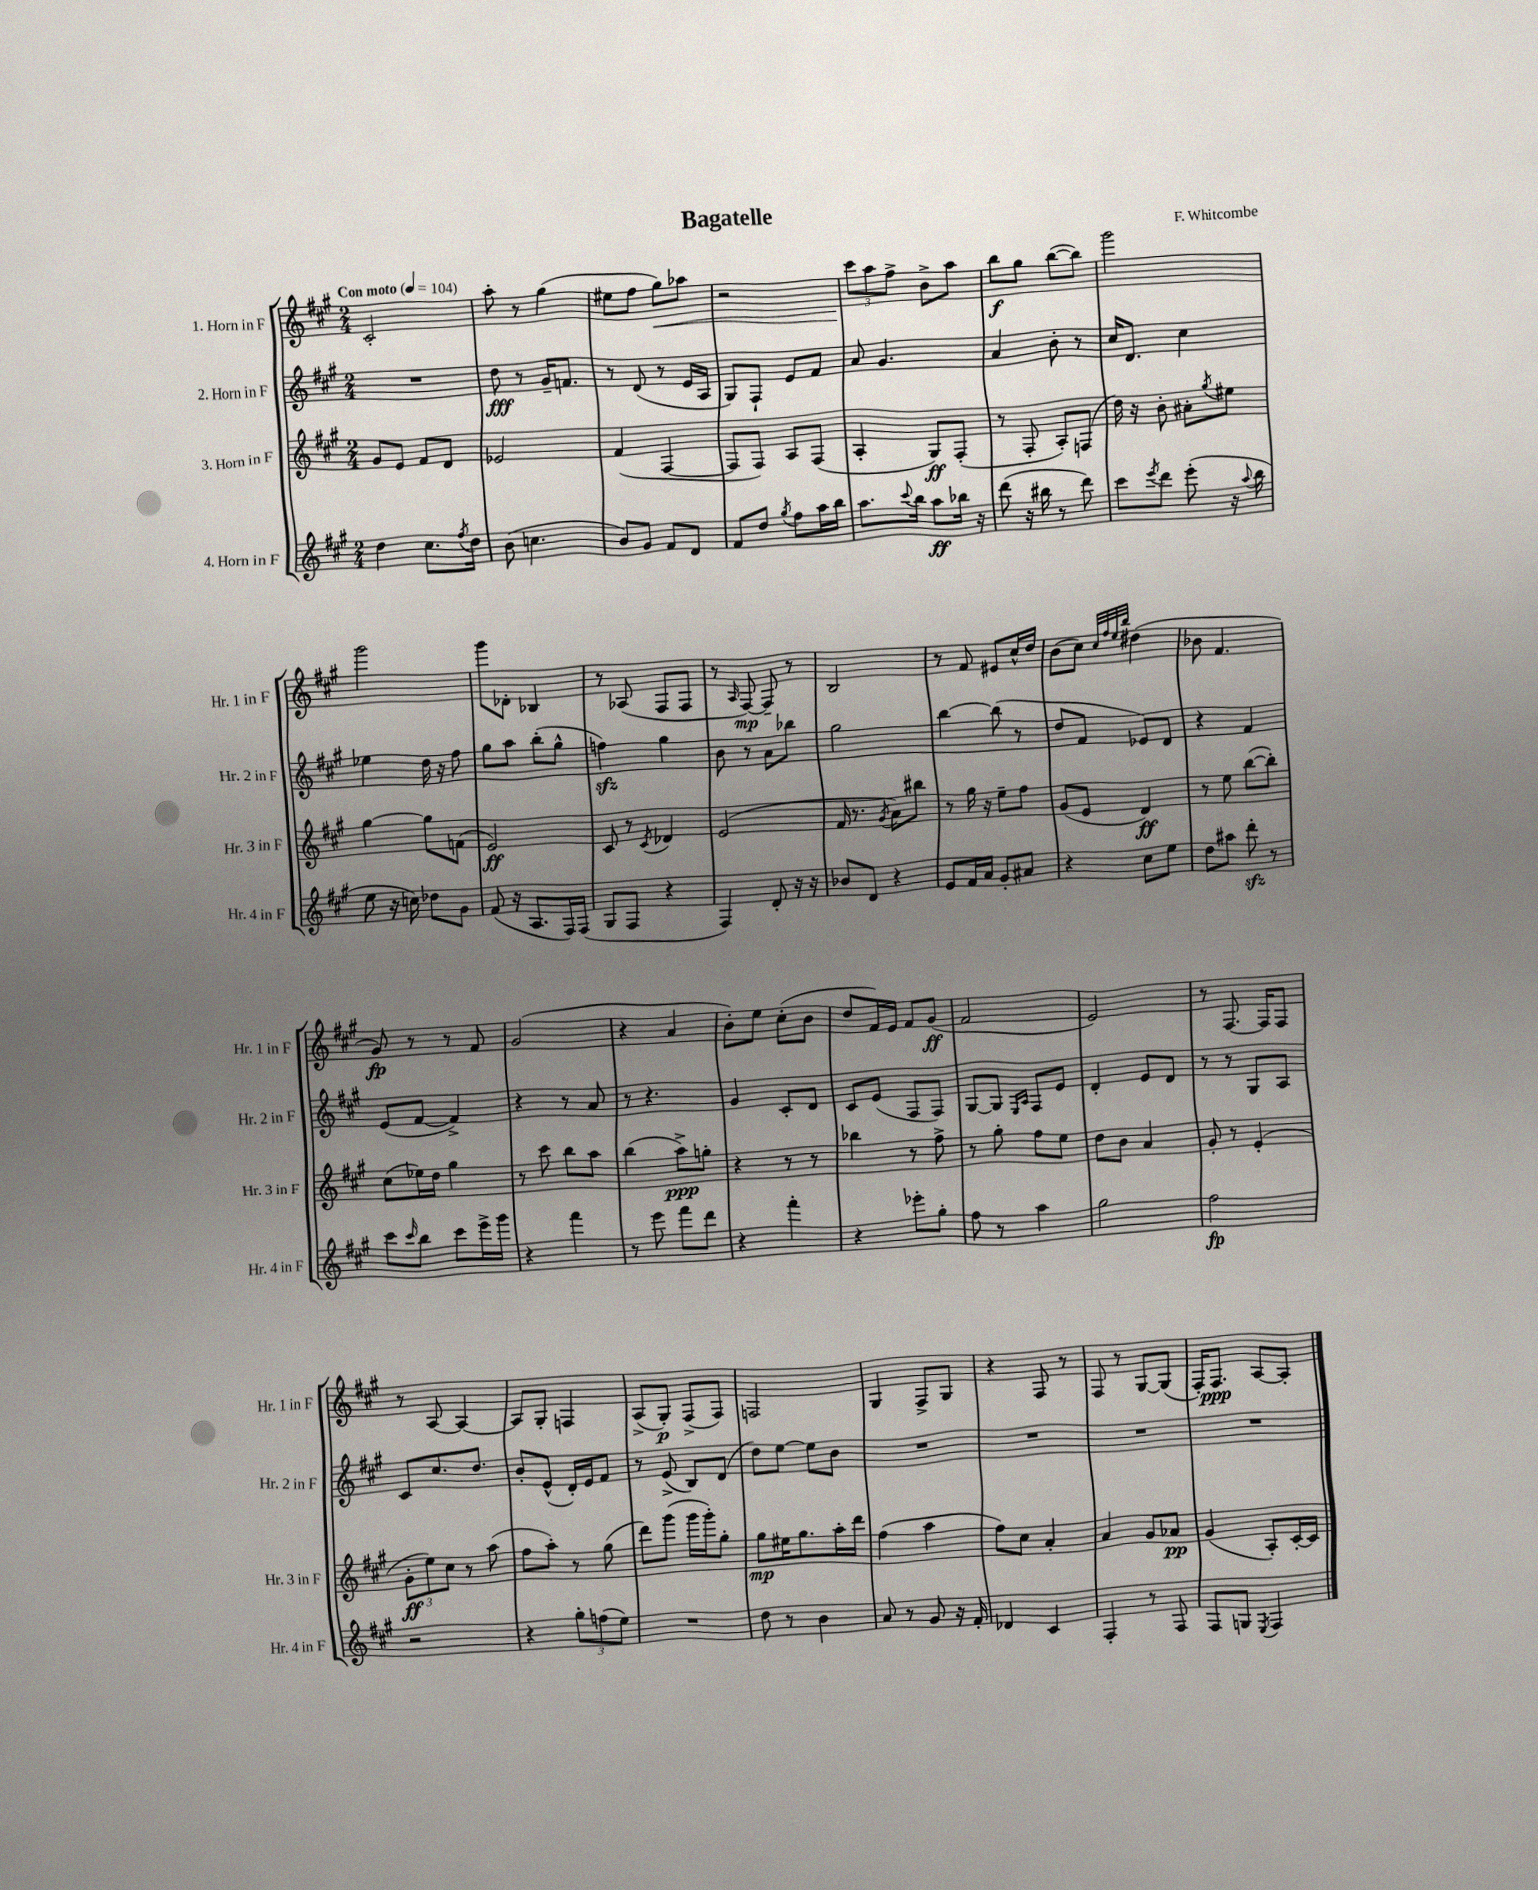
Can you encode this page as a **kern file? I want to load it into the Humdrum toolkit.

**kern	**dynam	**kern	**dynam	**kern	**dynam	**kern	**dynam
*part4	*part4	*part3	*part3	*part2	*part2	*part1	*part1
*staff4	*staff4	*staff3	*staff3	*staff2	*staff2	*staff1	*staff1
*I"4. Horn in F	*	*I"3. Horn in F	*	*I"2. Horn in F	*	*I"1. Horn in F	*
*I'Hr. 4 in F	*	*I'Hr. 3 in F	*	*I'Hr. 2 in F	*	*I'Hr. 1 in F	*
*clefG2	*	*clefG2	*	*clefG2	*	*clefG2	*
*k[f#c#g#]	*	*k[f#c#g#]	*	*k[f#c#g#]	*	*k[f#c#g#]	*
*M2/4	*	*M2/4	*	*M2/4	*	*M2/4	*
*MM104	*	*MM104	*	*MM104	*	*MM104	*
=1	=1	=1	=1	=1	=1	=1	=1
!	!	!	!	!	!	!LO:TX:a:B:t=Con moto	!
4dd\	.	8g#/L	.	2r	.	2c#'/	.
.	.	8e/J	.	.	.	.	.
8.cc#\L	.	8f#/L	.	.	.	.	.
.	.	8d/J	.	.	.	.	.
8qff#/	.	.	.	.	.	.	.
16dd\Jk	.	.	.	.	.	.	.
=2	=2	=2	=2	=2	=2	=2	=2
(8b\	.	2e-X/	.	8dd\	fff	8aa'\	.
4.ccn\	.	.	.	8r	.	8r	.
.	.	.	.	16g#~/KL	.	(4gg#\	.
.	.	.	.	8.fn/J	.	.	.
=3	=3	=3	=3	=3	=3	=3	=3
8b/L)	.	(4f#/	.	8r	.	8ee#X\L	.
8g#/J	.	.	.	(8d/	.	8ff#\J	.
!	!	!	!	!	!	!	!LO:HP:b
8f#/L	.	[4F#/	.	8r	.	8gg#\L)	<
8d/J	.	.	.	16e/LL	.	8aa-X\J	.
.	.	.	.	16A/JJ	.	.	.
=4	=4	=4	=4	=4	=4	=4	=4
8f#/L	.	8F#/L]	.	8G#/L)	.	2r	.
8dd/J	.	8F#/J)	.	8F#`/J	.	.	.
8qgg#/	.	.	.	.	.	.	.
8ff#\L	.	8A/L	.	8e/L	.	.	.
16aa\L	.	(8F#/J	.	8f#/J	.	.	.
16bb\JJ	.	.	.	.	.	.	.
=5	=5	=5	=5	=5	=5	=5	=5
8.aa\L	.	4A'/	.	8a/	.	12ccc#\L	.
.	.	.	.	.	.	12aa\	[
.	.	.	.	4.g#/	.	.	.
.	.	.	.	.	.	12ff#^\J	.
8qqccc#/	.	.	.	.	.	.	.
16bb\Jk	.	.	.	.	.	.	.
8aa\L	ff	8G#/L)	ff	.	.	8b^\L	.
16bb-X\Jk	.	(8F#'/J	.	.	.	8aa\J	.
16r	.	.	.	.	.	.	.
=6	=6	=6	=6	=6	=6	=6	=6
(8ddd\	.	8r	.	4a/	.	8bb\L	f
16r	.	8F#'/	.	.	.	8gg#\J	.
16bb#X\	.	.	.	.	.	.	.
8r	.	8A'/L)	.	8b'\	.	([8bb\L	.
8ddd\)	.	(8Fn/J	.	8r	.	8bb\J])	.
=7	=7	=7	=7	=7	=7	=7	=7
8ccc#\L	.	16dd\)	.	16cc#/KL	.	2ggg#\	.
.	.	16r	.	8.d/J	.	.	.
8qeee/	.	.	.	.	.	.	.
8ddd\J	.	8b'\	.	.	.	.	.
(8eee'\	.	8a#X'\L	.	4cc#\	.	.	.
.	.	8qgg#/	.	.	.	.	.
16r	.	8ee#X\J	.	.	.	.	.
8qqaa/	.	.	.	.	.	.	.
16bb\	.	.	.	.	.	.	.
!!LO:LB:g=z
=8	=8	=8	=8	=8	=8	=8	=8
8ee\	.	[4gg#\	.	4ee-X\	.	2ggg#\	.
16r	.	.	.	.	.	.	.
16ccn\)	.	.	.	.	.	.	.
8dd-X\L	.	8gg#\L]	.	16dd\	.	.	.
.	.	.	.	16r	.	.	.
8g#\J	.	(8fn\J	.	8ff#\	.	.	.
=9	=9	=9	=9	=9	=9	=9	=9
(8f#/	.	2e/)	ff	8gg#\L	.	8ggg#\L	.
16r	.	.	.	8aa\J	.	8d-X'\J	.
8.A/L	.	.	.	.	.	.	.
.	.	.	.	(8bb'\L	.	4B-X/	.
16F#/L)	.	.	.	8gg#^^\J	.	.	.
(16F#/JJ	.	.	.	.	.	.	.
=10	=10	=10	=10	=10	=10	=10	=10
8G#/L	.	8c#/	.	4ffnzz\)	.	8r	.
8F#/J	.	8r	.	.	.	(8A-X/	.
.	.	8qc#/	.	.	.	.	.
4r	.	4d-X/	.	4gg#\	.	8F#/L	.
.	.	.	.	.	.	8F#/J	.
=11	=11	=11	=11	=11	=11	=11	=11
4F#/)	.	(2e/	.	8b\	.	8r	.
.	.	.	.	.	.	16qqA/	.
.	.	.	.	8r	.	[8F#/)	mp
8d'/	.	.	.	8a\L	.	8F#~/]	.
16r	.	.	.	8bb-X\J	.	8r	.
16r	.	.	.	.	.	.	.
=12	=12	=12	=12	=12	=12	=12	=12
8b-X/L	.	16f#/	.	2gg#\	.	2B/	.
.	.	8.r	.	.	.	.	.
8d/J	.	.	.	.	.	.	.
.	.	8qg#/	.	.	.	.	.
4r	.	8a\L)	.	.	.	.	.
.	.	8bb#X\J	.	.	.	.	.
=13	=13	=13	=13	=13	=13	=13	=13
8e/L	.	8r	.	[4bb\	.	8r	.
16f#/L	.	16gg#\	.	.	.	8f#/	.
16a/JJ	.	16r	.	.	.	.	.
8g#'/L	.	8ee~\L	.	(8bb\]	.	8e#X/L	.
8a#X/J	.	8ff#\J	.	8r	.	16cc#^^/L	.
.	.	.	.	.	.	16dd/JJ	.
=14	=14	=14	=14	=14	=14	=14	=14
4r	.	(8g#/L	.	8dd/L	.	(8b\L	.
.	.	8e/J	.	8f#/J	.	8cc#\J)	.
.	.	.	.	.	.	32qqcc#/LLL	.
.	.	.	.	.	.	32qqff#/	.
.	.	.	.	.	.	32qqee/	.
.	.	.	.	.	.	32qqbb/JJJ	.
8cc#\L	.	4d/)	ff	8e-X/L)	.	(4dd#X\	.
8ee\J	.	.	.	8d/J	.	.	.
=15	=15	=15	=15	=15	=15	=15	=15
8dd\L	.	8r	.	4r	.	8b-X\	.
8aa#X\J	.	8ee\	.	.	.	4.f#/	.
8dddzz'\	.	([8bb\L	.	4f#/	.	.	.
8r	.	8bb'\J])	.	.	.	.	.
!!LO:LB:g=z
=16	=16	=16	=16	=16	=16	=16	=16
8ccc#\L	.	(8cc#\L	.	(8e/L	.	8g#/)	fp
16qqccc#/	.	.	.	.	.	.	.
8bb\J	.	16ee-X\L)	.	[8f#/J	.	8r	.
.	.	16dd\JJ	.	.	.	.	.
8ccc#\L	.	4gg#\	.	4f#^/])	.	8r	.
16eee^\L	.	.	.	.	.	8f#/	.
16ggg#\JJ	.	.	.	.	.	.	.
=17	=17	=17	=17	=17	=17	=17	=17
4r	.	8r	.	4r	.	(2g#/	.
.	.	8ccc#\	.	.	.	.	.
4fff#\	.	8bb\L	.	8r	.	.	.
.	.	8aa\J	.	8a/	.	.	.
=18	=18	=18	=18	=18	=18	=18	=18
8r	.	(4bb\	.	8r	.	4r	.
8eee\	.	.	.	4.r	.	.	.
8fff#\L	.	8aa^\L)	ppp	.	.	4a/	.
8ddd\J	.	8ggn'\J	.	.	.	.	.
=19	=19	=19	=19	=19	=19	=19	=19
4r	.	4r	.	4g#/	.	8b'\L)	.
.	.	.	.	.	.	8ee\J	.
4fff#'\	.	8r	.	8c#'/L	.	(8cc#'\L	.
.	.	8r	.	8d/J	.	8b\J	.
=20	=20	=20	=20	=20	=20	=20	=20
4r	.	4bb-X\	.	8c#/L	.	8dd/L	.
.	.	.	.	(8e/J	.	16f#/L)	.
.	.	.	.	.	.	16e/JJ	.
8eee-X'\L	.	8r	.	8F#/L	.	8f#/L	.
8gg#'\J	.	8ff#^\	.	8F#/J)	.	(8g#/J	ff
=21	=21	=21	=21	=21	=21	=21	=21
8ff#\	.	8r	.	[8G#/L	.	2f#/	.
8r	.	8gg#'\	.	8G#/J]	.	.	.
.	.	.	.	16qqE/LL	.	.	.
.	.	.	.	16qqA/JJ	.	.	.
4aa\	.	8ff#\L	.	8F#/L	.	.	.
.	.	8ee\J	.	8e/J	.	.	.
=22	=22	=22	=22	=22	=22	=22	=22
2gg#\	.	8dd\L	.	4d'/	.	2e/)	.
.	.	8b\J	.	.	.	.	.
.	.	4a/	.	8e/L	.	.	.
.	.	.	.	8d/J	.	.	.
=23	=23	=23	=23	=23	=23	=23	=23
2ff#\	fp	8g#'/	.	8r	.	8r	.
.	.	8r	.	8r	.	[8.F#/	.
.	.	(4e'/	.	8G#/L	.	.	.
.	.	.	.	.	.	16F#/KL]	.
.	.	.	.	8A/J	.	8F#/J	.
!!LO:LB:g=z
=24	=24	=24	=24	=24	=24	=24	=24
2r	.	12g#'\L	ff	8c#/L	.	8r	.
.	.	12ee\)	.	.	.	.	.
.	.	.	.	8.cc#/	.	[8A/	.
.	.	12cc#\J	.	.	.	.	.
.	.	8r	.	.	.	4A/_	.
.	.	.	.	8.dd/J	.	.	.
.	.	(8aa\	.	.	.	.	.
=25	=25	=25	=25	=25	=25	=25	=25
4r	.	8ff#\L	.	8b'/L	.	8A/L]	.
.	.	8aa'\J)	.	(8e^^/J	.	8G#'/J	.
12gg#'\L	.	8r	.	16d'/LL)	.	4Fn/	.
.	.	.	.	16e/J	.	.	.
(12ffn\	.	.	.	.	.	.	.
.	.	(8gg#\	.	8f#/J	.	.	.
12ee\J)	.	.	.	.	.	.	.
=26	=26	=26	=26	=26	=26	=26	=26
2r	.	8ddd\L)	.	8r	.	(8A^/L	.
.	.	(8ggg#\J	.	(8e^/	.	8G#'/J)	p
.	.	16ggg#\LL	.	8B/L)	.	(8F#^/L	.
.	.	16ggg#'\J)	.	.	.	.	.
.	.	8gg#'\J	.	(8d/J	.	8F#/J)	.
=27	=27	=27	=27	=27	=27	=27	=27
8dd\	.	8gg#\L	mp	8dd\L)	.	2Fn/	.
8r	.	16ee#X\K	.	[8ee\J	.	.	.
.	.	8.gg#\	.	.	.	.	.
4b\	.	.	.	8ee\L]	.	.	.
.	.	16aa'\L	.	8b\J	.	.	.
.	.	16ddd\JJ	.	.	.	.	.
=28	=28	=28	=28	=28	=28	=28	=28
8a/	.	(4ff#\	.	2r	.	4G#/	.
8r	.	.	.	.	.	.	.
8g#/	.	4aa\	.	.	.	8F#^/L	.
16r	.	.	.	.	.	8G#/J	.
16f#'/	.	.	.	.	.	.	.
=29	=29	=29	=29	=29	=29	=29	=29
4d-X/	.	8ff#\L)	.	2r	.	4r	.
.	.	8cc#\J	.	.	.	.	.
4c#/	.	4a'/	.	.	.	8F#/	.
.	.	.	.	.	.	8r	.
=30	=30	=30	=30	=30	=30	=30	=30
4F#'/	.	4a/	.	2r	.	8F#/	.
.	.	.	.	.	.	8r	.
8r	.	8g#/L	.	.	.	[8G#/L	.
8F#/	.	8a-X/J	pp	.	.	(8G#/J]	.
=31	=31	=31	=31	=31	=31	=31	=31
8F#/L	.	(4g#/	.	2r	.	16F#'/KL)	.
.	.	.	.	.	.	8.F#/J	ppp
8Gn/J	.	.	.	.	.	.	.
8qE/	.	.	.	.	.	.	.
4F#/	.	8A'/L)	.	.	.	[8A/L	.
.	.	[16c#'/L	.	.	.	8A'/J]	.
.	.	16c#/JJ]	.	.	.	.	.
==	==	==	==	==	==	==	==
*-	*-	*-	*-	*-	*-	*-	*-
